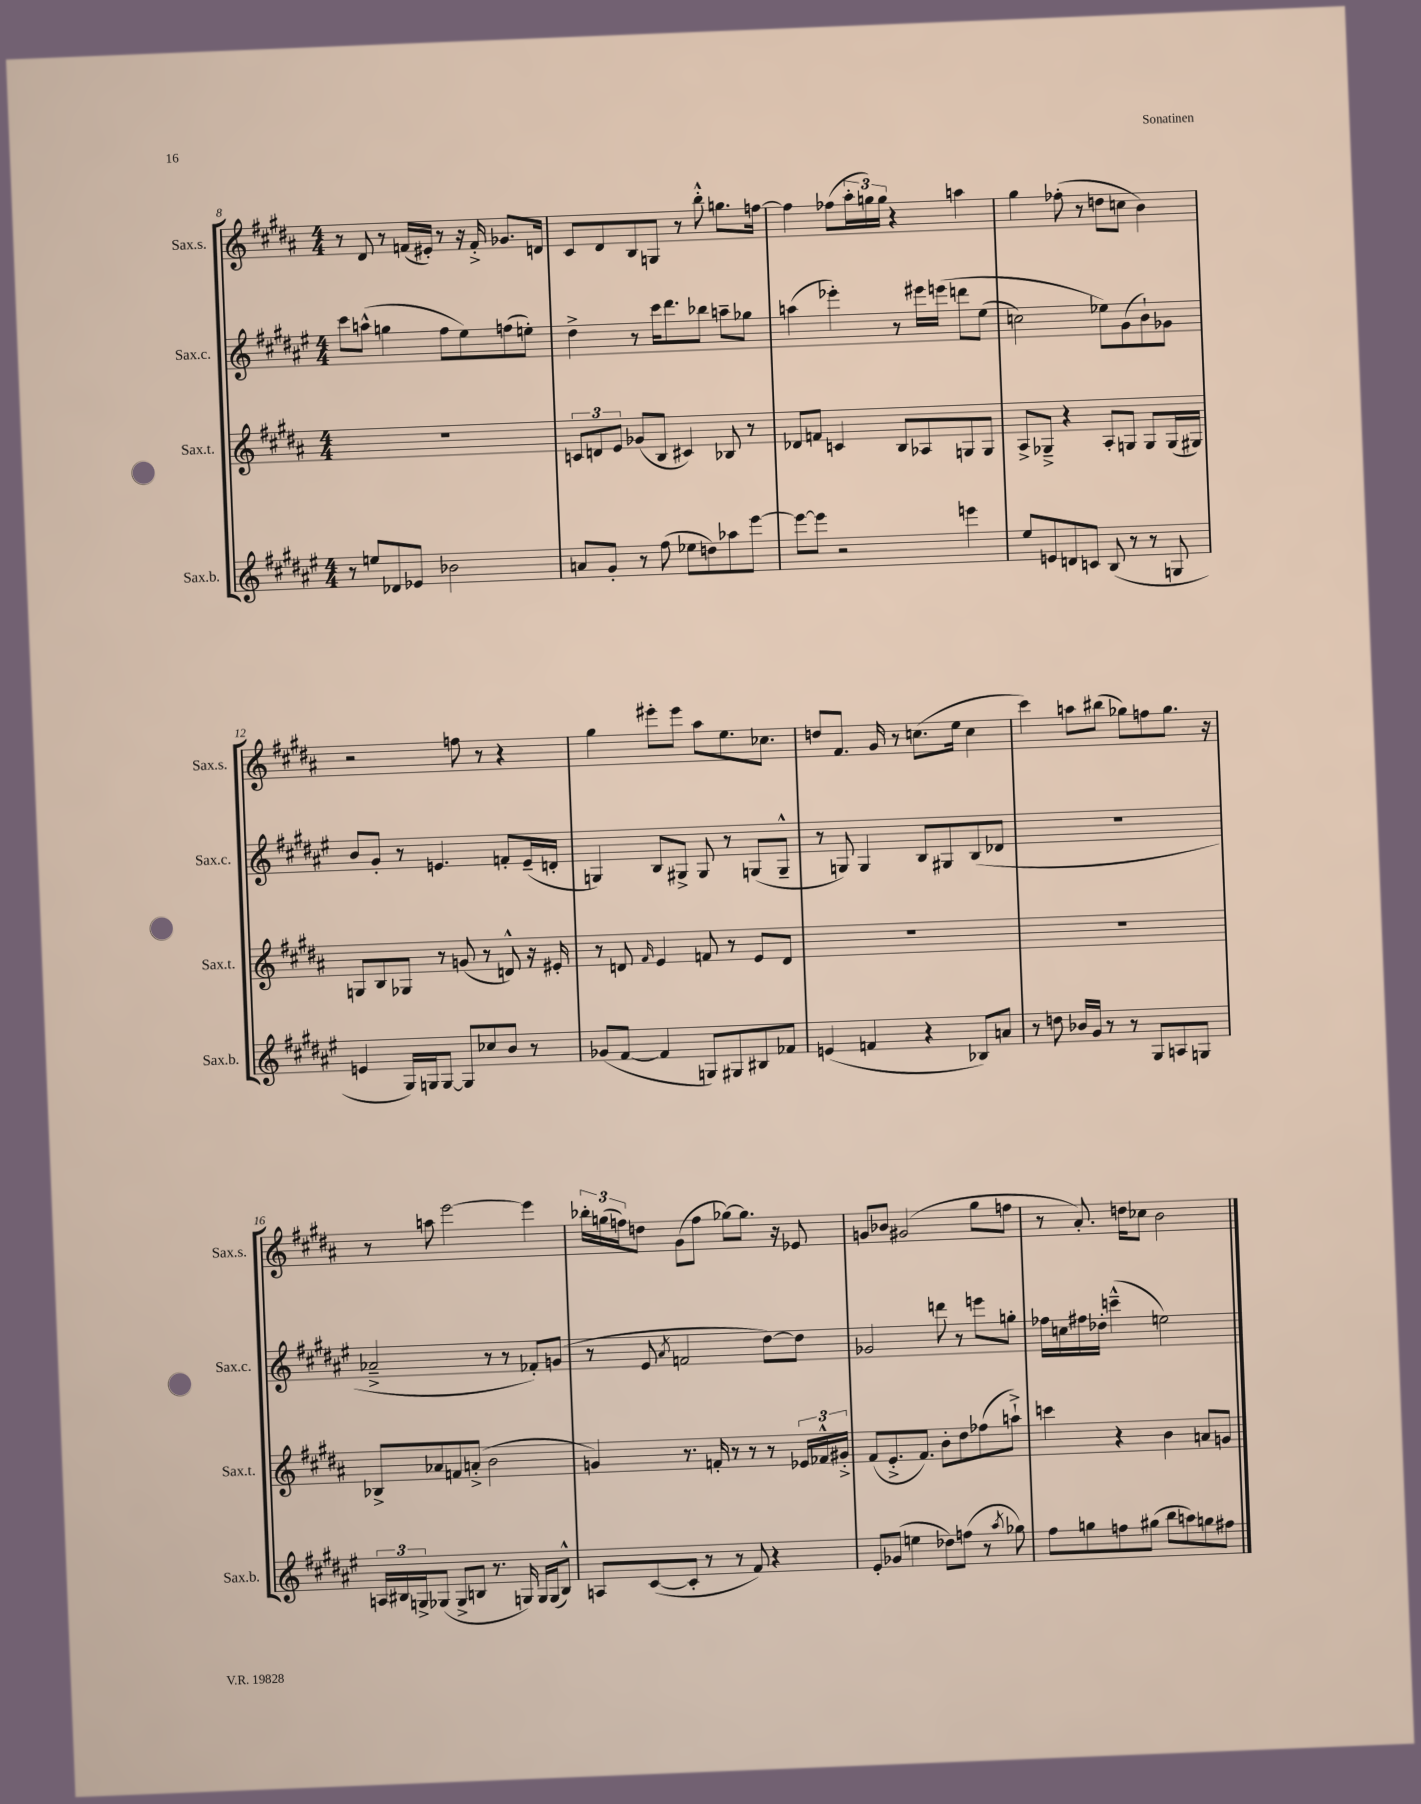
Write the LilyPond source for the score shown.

<<
\new StaffGroup <<
\new Staff = "s0" \with { instrumentName = "Sax.s." shortInstrumentName = "Sax.s." } {
    \clef treble \key b \major \numericTimeSignature \time 4/4
    r8 dis'8 r8 f'16( eis'16-.) r8 r16 f'16-.-> ges'8. d'16 |
    cis'8 dis'8 b8 g8 r8 b''8-.-^ g''8. f''16~ |
    f''4 fes''8( \tuplet 3/2 { ais''16-. g''16) g''16 } r4 a''4 |
    gis''4 fes''8-.( r8 d''8 c''8 b'4) |
    r2 f''8 r8 r4 |
    gis''4 eis'''8-. eis'''8 ais''8 e''8. ces''8. |
    d''8 fis'8. gis'16 r8 c''8.( e''16 c''4 |
    cis'''4) a''8 bis''8( ges''8) f''8 ges''8. r16 |
    r8 a''8 e'''2~ e'''4 |
    \tuplet 3/2 { bes''16-. g''16( f''16) } d''8 gis'8( f''8 ges''8~) ges''8. r16 ees'8 |
    g'8 bes'8 gis'2( gis''8 f''8 |
    r8 ais'8.-.) d''16 ces''8 b'2 \bar "|." |
}
\new Staff = "s1" \with { instrumentName = "Sax.c." shortInstrumentName = "Sax.c." } {
    \clef treble \key fis \major \numericTimeSignature \time 4/4
    cis'''8 a''8-^( g''4 fis''8 eis''8) f''8( e''8-.) |
    dis''4-> r8 cis'''16 dis'''8. bes''8 a''8-- ges''8 |
    a''4( ees'''4-.) r8 eis'''16 e'''16\( d'''8 eis''8( |
    c''2) ees''8\) gis'8( b'8-!) ges'8 |
    b'8 gis'8-. r8 e'4. f'8-. e'16--( d'16-. |
    g4) b8 gis8-> gis8 r8 g8( g8---^ |
    r8 g8) g4 b8 gis8 b8( des'8 |
    R1 |
    aes'2---> r8 r8 fes'8-.) g'8( |
    r8 eis'8 \acciaccatura { ais'8 } f'2 dis''8~) dis''8 |
    ges'2 d'''8 r8 e'''8 g''8-. |
    fes''16 c''16 fis''16 des''16-. c'''4---^( e''2) \bar "|." |
}
\new Staff = "s2" \with { instrumentName = "Sax.t." shortInstrumentName = "Sax.t." } {
    \clef treble \key b \major \numericTimeSignature \time 4/4
    R1 |
    \tuplet 3/2 { c'8 d'8 e'8 } ges'8( b8 cis'4) bes8 r8 |
    des'8 f'8 c'4 b8 aes8 g8 g8 |
    ais8-> ges8---> r4 ais8-. g8 g8 g16( gis16) |
    g8 b8 ges8 r8 g'8( r8 d'8-^) r16 eis'16-. |
    r8 d'8 \grace { fis'16 } e'4 f'8 r8 e'8 d'8 |
    R1 |
    R1 |
    bes8-> aes'8 f'8 a'8-.->( b'2 |
    g'4) r8. f'16-. r8 r8 r8 \tuplet 3/2 { ees'16 fes'16-^ gis'16-.-> } |
    fis'8( e'8.-.-> fis'8.) b'8-. dis''8 fes''8( a''8-!->) |
    c'''4 r4 b'4 a'8 g'8 \bar "|." |
}
\new Staff = "s3" \with { instrumentName = "Sax.b." shortInstrumentName = "Sax.b." } {
    \clef treble \key fis \major \numericTimeSignature \time 4/4
    r8 e''8 des'8 ees'8 bes'2 |
    a'8 gis'8-. r8 fis''8( ees''8 d''8) aes''8 eis'''8~ |
    eis'''8~ eis'''8 r2 e'''4 |
    eis''8 e'8 d'8 c'8 b8( r8 r8 g8 |
    e'4 gis16) g16 g8~ g8 ces''8 b'8 r8 |
    ges'8( fis'8~ fis'4 g8) gis8 bis8 fes'8 |
    e'4( f'4 r4 bes8) a'8 |
    r8 d''8 bes'16 gis'16 r8 r8 gis8 a8 g8 |
    \tuplet 3/2 { a16 bis16 g16-> } ges8( ges8-> b8 r8. g16) g16 g16( b8-^) |
    a8 cis'8~( cis'8-. r8 r8 fis'8) r4 |
    eis'8-. ges'8( e''4 des''8) f''8( r8 \acciaccatura { ais''8 } ges''8) |
    fis''8 g''8 f''8 gis''8( b''8 a''8) g''8 fis''8 \bar "|." |
}
>>
>>
\layout { \context { \Score currentBarNumber = #8 } }
